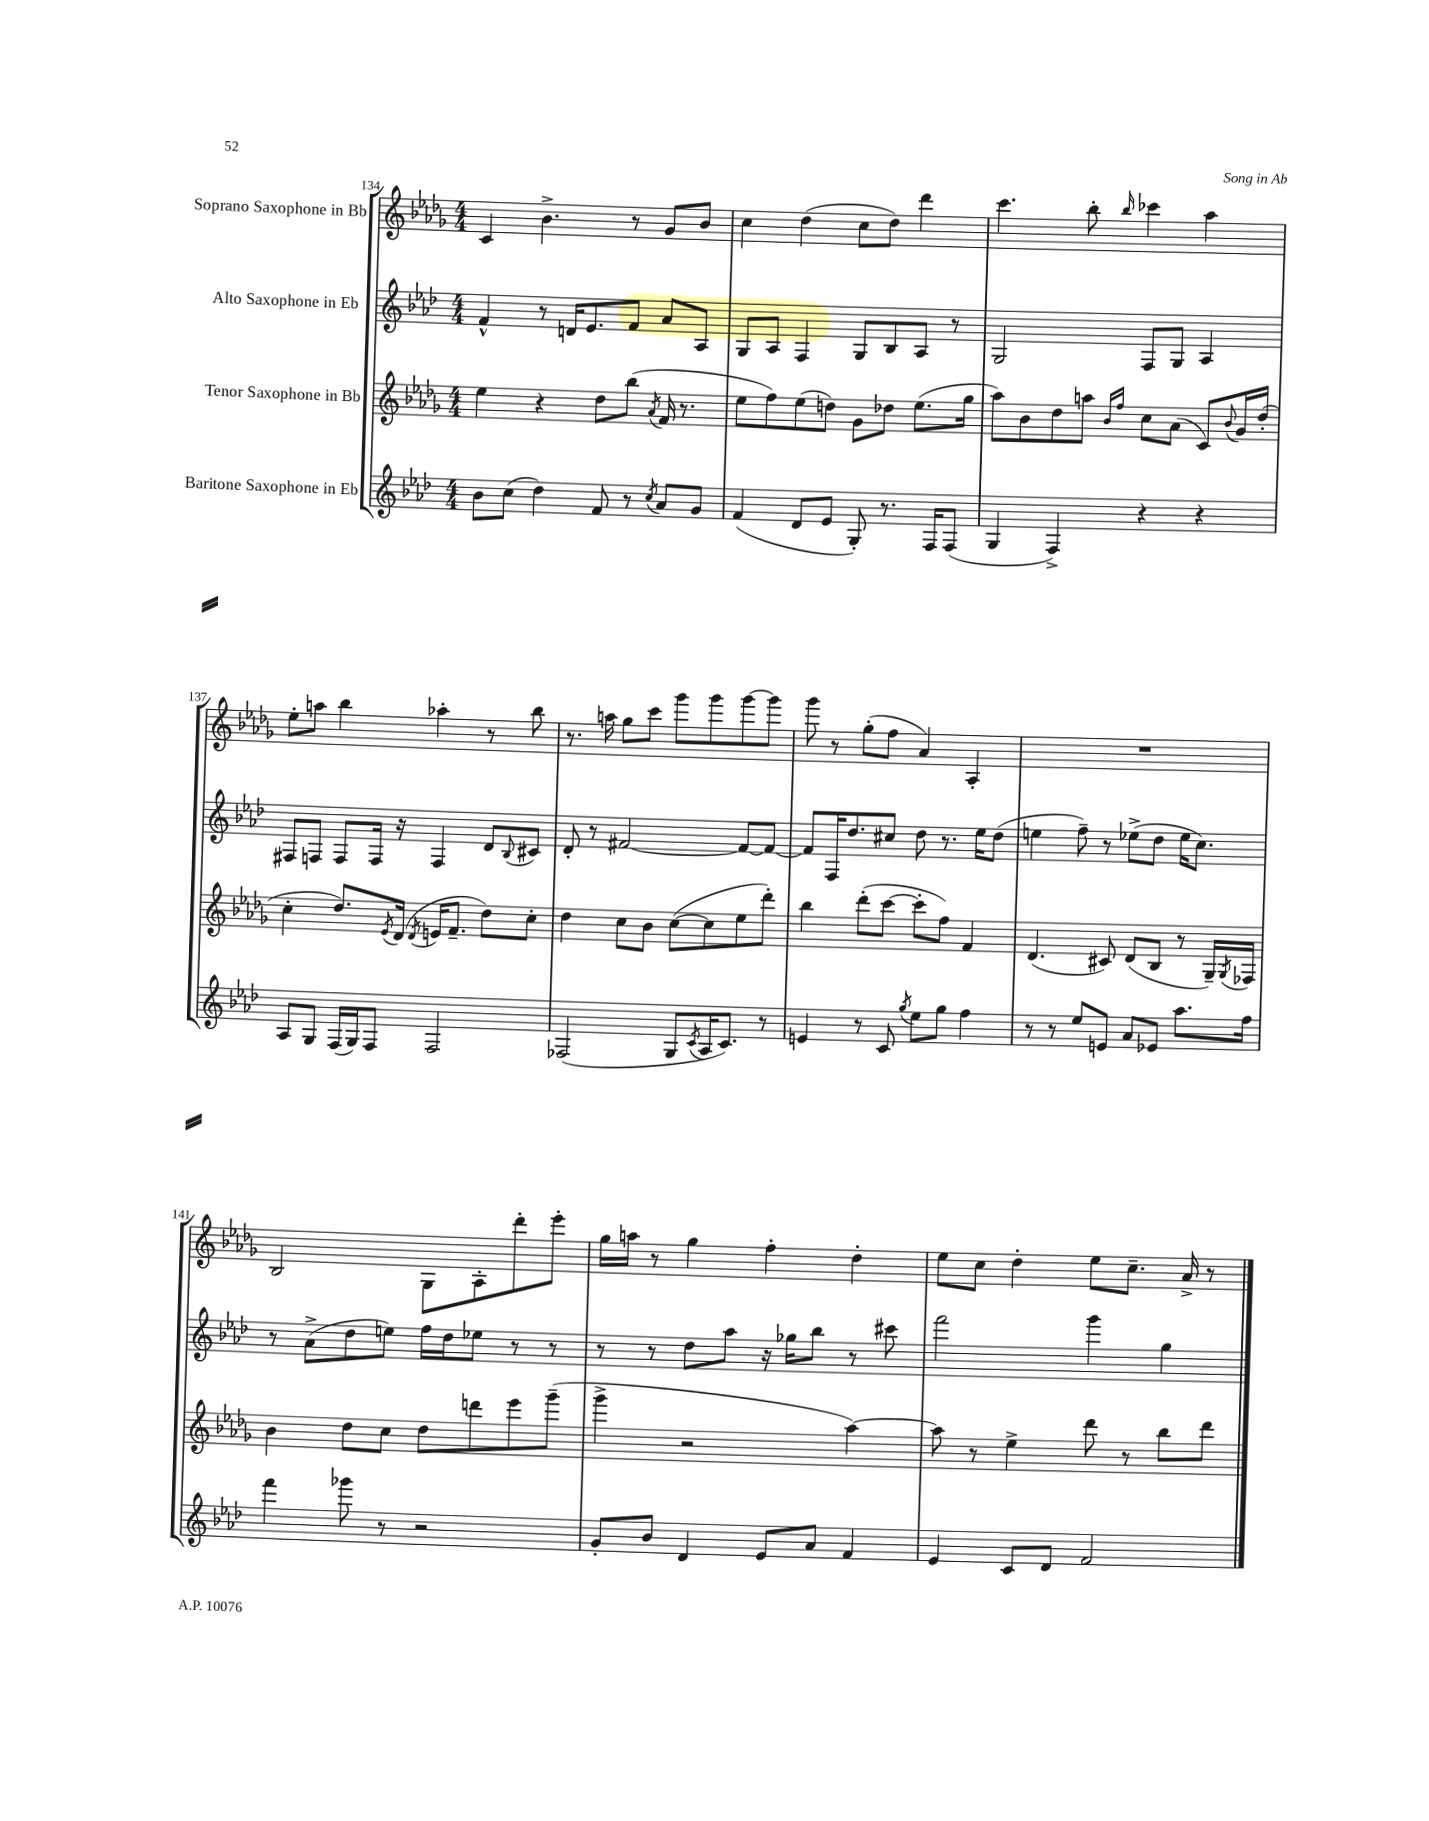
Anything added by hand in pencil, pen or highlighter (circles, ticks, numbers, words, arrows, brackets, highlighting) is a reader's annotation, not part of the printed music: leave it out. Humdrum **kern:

**kern	**kern	**kern	**kern
*staff4	*staff3	*staff2	*staff1
*clefG2	*clefG2	*clefG2	*clefG2
*k[b-e-a-d-]	*k[b-e-a-d-g-]	*k[b-e-a-d-]	*k[b-e-a-d-g-]
*M4/4	*M4/4	*M4/4	*M4/4
8b-	4ee-	4f^^	4c
(8cc	.	.	.
4dd-)	4r	8r	4.b-^
.	.	16d	.
.	.	8.e-	.
8f	8dd-	.	.
8r	(8bb-	8f	8r
8qcc	8qa-	.	.
8a-	16f	8a-	8g-
.	8.r	.	.
8g	.	8A-	8b-
=	=	=	=
(4f	8ee-	8G	4cc
.	8ff)	8A-	.
8d-	(8ee-	4F	(4dd-
8e-	8dd)	.	.
8G')	8g-	8G	8cc
8.r	8dd-	8B-	8dd-)
.	(8.ee-	8A-	4ddd-
16F	.	.	.
(8F	.	8r	.
.	16gg-	.	.
=	=	=	=
4G	8aa-)	2G	4.ccc
.	8b-	.	.
4F^)	8dd-	.	.
.	8aa	.	8bb-'
.	16qqb-	.	.
.	16qqff	.	16qqbb-
4r	8cc	8F	4ccc-
.	(8a-	8G	.
4r	8c)	4A-	4aa-
.	8qqb-	.	.
.	16g-	.	.
.	(16dd-'	.	.
=	=	=	=
8A-	4cc'	8F#	8ee-'
8G	.	8F	8aa
(16F	8.dd-)	8F	4bb-
16G)	.	.	.
8F	.	16F	.
.	8qe-	.	.
.	(16d-	16r	.
.	8qd-	.	.
2F	16e	4F	4aa-'
.	8.f~	.	.
.	8dd-)	8d-	8r
.	.	8qqB-	.
.	8cc'	8c#	8bb-
=	=	=	=
(2F-	4dd-	8d-'	8.r
.	.	8r	.
.	.	.	16aa
.	8cc	[2f#	8gg-
.	8b-	.	8ccc
8G	([8cc	.	8ggg-
8qc	.	.	.
16A-	8cc]	.	8ggg-
8.c)	.	.	.
.	8ee-	8f#_	[8ggg-
8r	8ddd-')	8f#_	8ggg-]
=	=	=	=
4e	4bb-	8f#]	8ggg-
.	.	16F	8r
.	.	8.dd-	.
8r	(8ddd-'	.	(8gg-'
8c	[8ccc	8cc#	8ff
8qgg	.	.	.
8ee-	8ccc']	8dd-	4a-)
8gg	8ff)	8.r	.
4ff	4f	.	4A-'
.	.	16ee-	.
.	.	(8dd-	.
=	=	=	=
8r	(4.d-	4ee	1r
8r	.	.	.
8ee-	.	8ff~)	.
8e	8c#)	8r	.
8a-	(8d-	(8ee-^	.
8e-	8B-	8dd-	.
8.aa-	8r	16ee-	.
.	.	8.cc)	.
.	16G-~)	.	.
.	8qG-	.	.
16ff	16F-	.	.
=	=	=	=
4fff	4b-	8r	2B-
.	.	(8a-^	.
8ggg-	8dd-	8dd-	.
8r	8cc	8ee)	.
2r	8dd-	16ff	8G-
.	.	16dd-	.
.	8ddd	8ee-	8A-'
.	8eee-	8r	8ddd-'
.	(8ggg-~	8r	8eee-'
=	=	=	=
8g'	4ggg-^	8r	16gg-
.	.	.	16aa
8b-	.	8r	8r
4d-	2r	8dd-	4gg-
.	.	8aa-	.
8e-	.	16r	4ff'
.	.	16gg-	.
8a-	.	8bb-	.
4f	[4aa-)	8r	4dd-'
.	.	8ccc#	.
=	=	=	=
4e-	8aa-]	2fff	8ee-
.	8r	.	8cc
8c	4ee-^	.	4dd-'
8d-	.	.	.
2f	8ddd-	4ggg	8ee-
.	8r	.	8.cc~
.	8bb-	4gg	.
.	.	.	16a-^
.	8ddd-	.	8r
==	==	==	==
*-	*-	*-	*-
